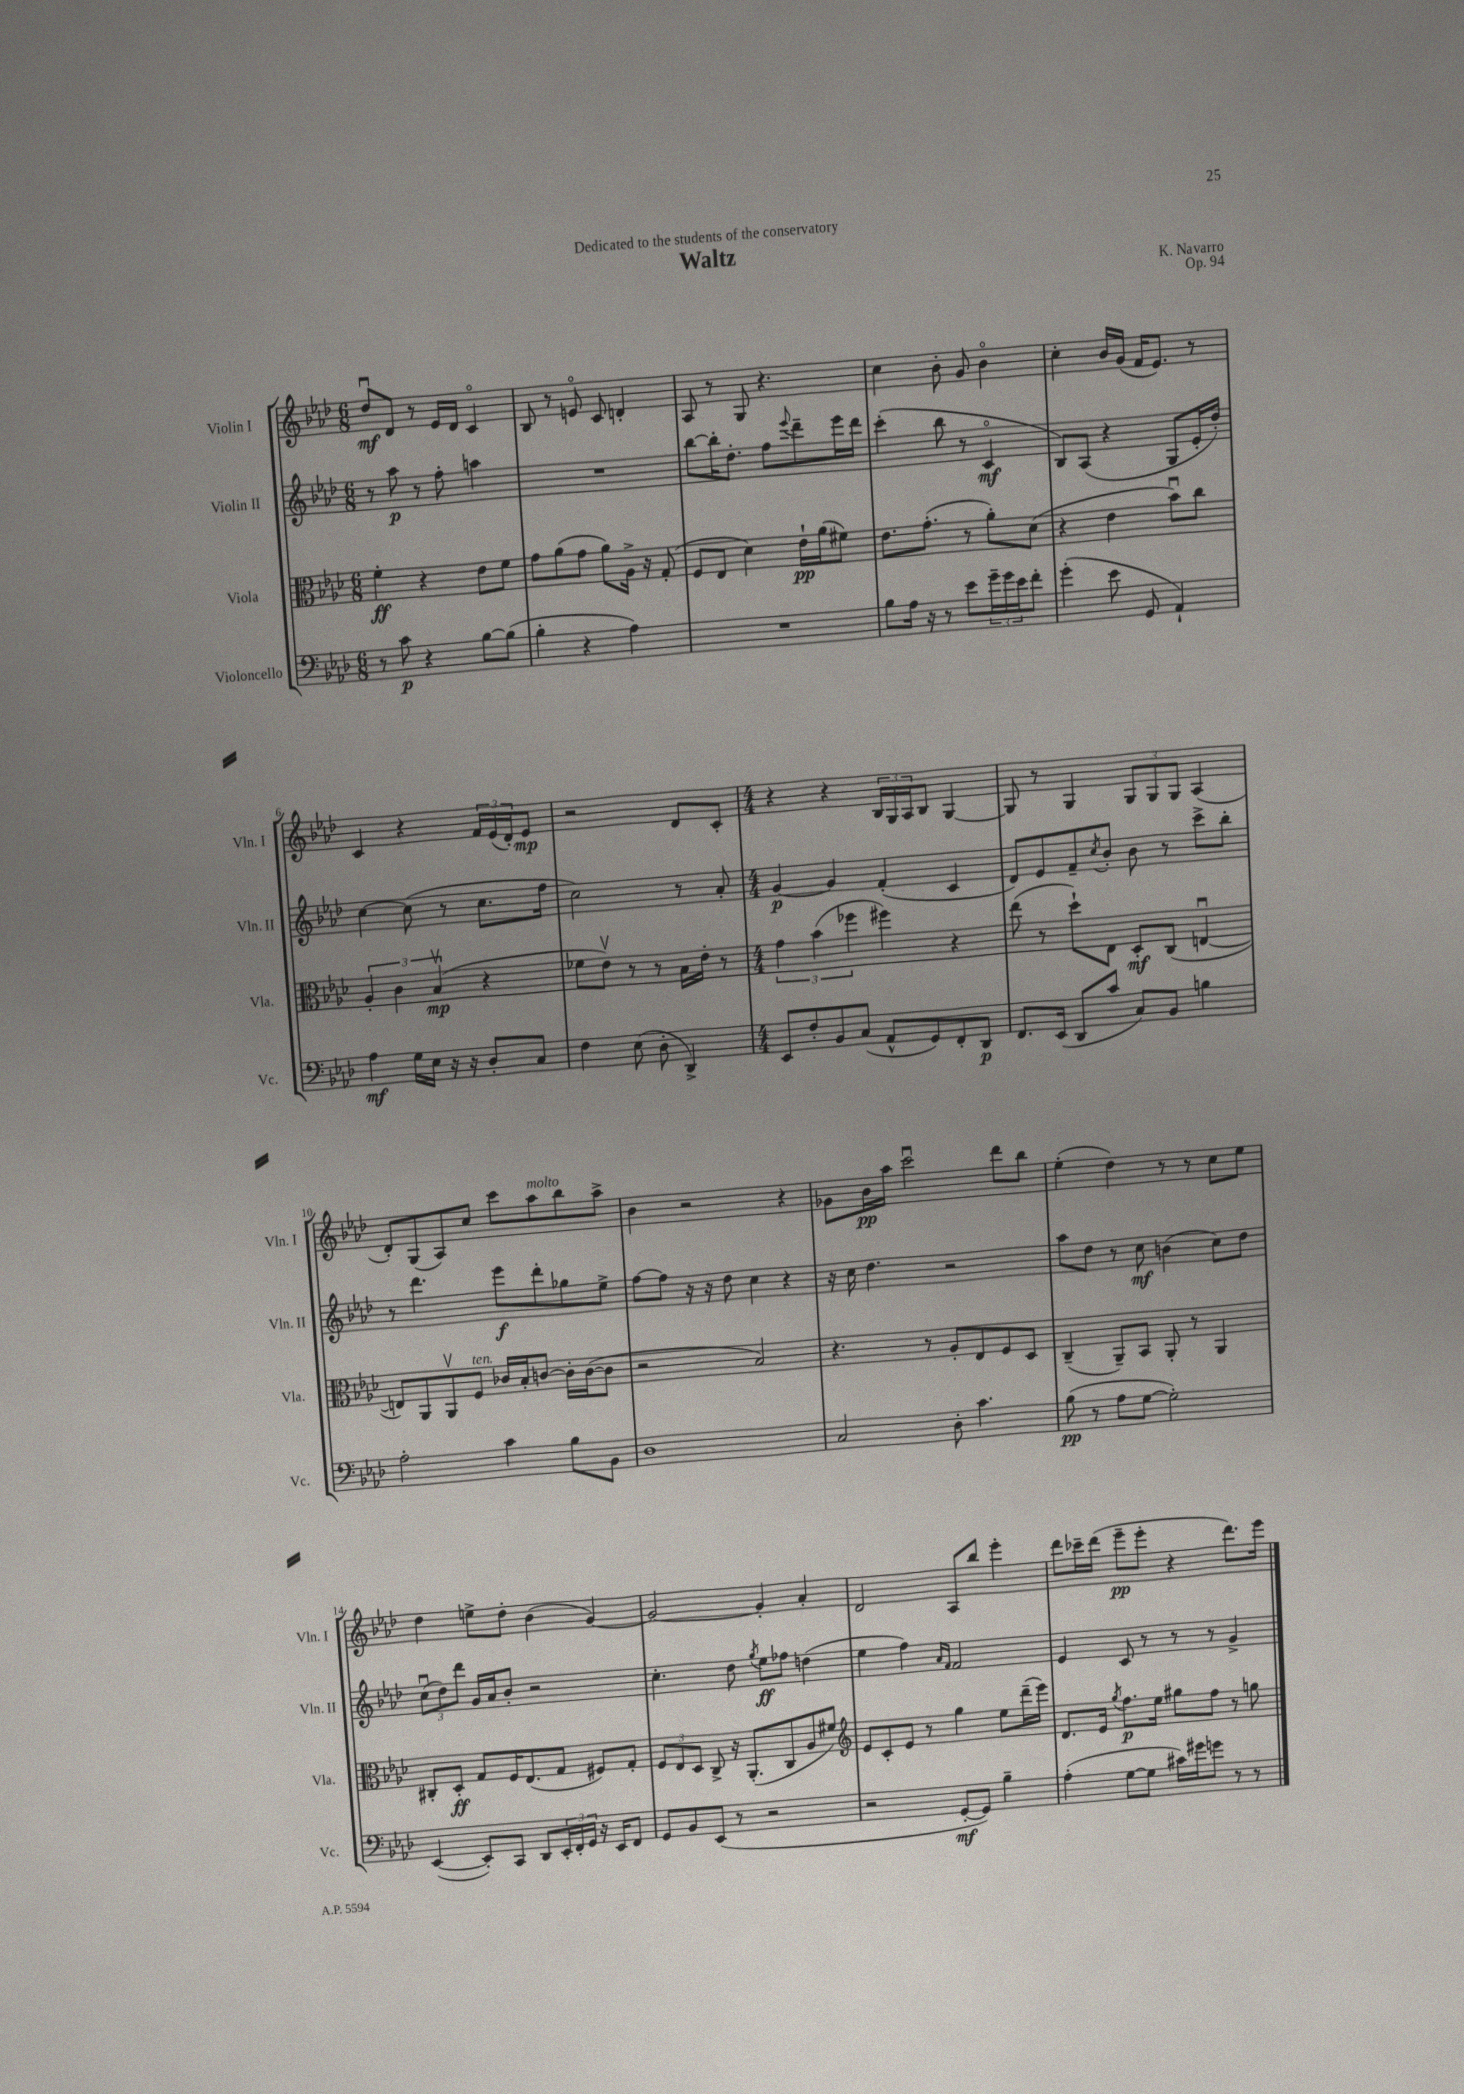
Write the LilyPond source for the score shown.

\header { title = "Waltz" composer = "K. Navarro" dedication = "Dedicated to the students of the conservatory" opus = "Op. 94" }
<<
\new StaffGroup <<
\new Staff = "s0" \with { instrumentName = "Violin I" shortInstrumentName = "Vln. I" } {
    \clef treble \key aes \major \numericTimeSignature \time 6/8
    des''8\downbow\mf des'8 r8 ees'16 des'16 c'4\flageolet |
    bes8 r8 e'8\flageolet c'8 d'4-. |
    aes8 r8 g8 r4. |
    c''4 bes'8-. g'8 bes'4\flageolet |
    c''4-. bes'16 g'16( f'16 ees'8.) r8 |
    c'4 r4 \tuplet 3/2 { f'16 ees'16( des'16-.) } ees'8\mp |
    r2 des'8 c'8-. |
    \numericTimeSignature \time 4/4 r4 r4 \tuplet 3/2 { bes16 g16 aes16 } bes8 g4~ |
    g8 r8 g4 \tuplet 3/2 { g8 g8 g8 } aes4( |
    des'8-.) g8( aes8) c''8 c'''8 aes''8^\markup { \italic "molto" } bes''8 aes''8-> |
    bes'4 r2 r4 |
    ges'8 bes'16\pp aes''16 c'''2\downbow des'''8 bes''8 |
    ees''4-.( des''4) r8 r8 c''8 ees''8 |
    des''4 e''8-> des''8-. bes'4( g'4~) |
    g'2~ g'4-. aes'4-. |
    des'2 aes8 bes''8 ees'''4-. |
    des'''8 ces'''16-- des'''16( ees'''8--\pp ees'''8-. r4 des'''8.) ees'''16 \bar "|." |
}
\new Staff = "s1" \with { instrumentName = "Violin II" shortInstrumentName = "Vln. II" } {
    \clef treble \key aes \major \numericTimeSignature \time 6/8
    r8 aes''8\p r8 f''8-. a''4 |
    R2. |
    bes''8~ bes''16-. des''8.-. f''8 \appoggiatura { ees'''8 } des'''8-- ees'''16 des'''16 |
    c'''4-.( bes''8 r8 c'4\flageolet\mf |
    bes8) aes8( r4 g8 ees'16-. des''16-.) |
    c''4~ c''8( r8 c''8. f''16 |
    c''2) r8 aes'8-. |
    \numericTimeSignature \time 4/4 g'4~\p g'4 f'4-.( c'4 |
    des'8) ees'8 f'8-- \acciaccatura { c''8 } bes'8-. bes'8 r8 c'''8-> bes''8-. |
    r8 des'''4. ees'''8\f des'''8-. ges''8 ees''8-> |
    f''8~ f''8 r16 r16 des''8 c''4 r4 |
    r16 c''16 des''4. r2 |
    aes''8 des''8 r8 c''8\mf b'4( c''8) des''8 |
    \tuplet 3/2 { c''8\downbow( des''8) des'''8 } g'16 aes'16 bes'8-. r2 |
    c''4.-. des''8 \acciaccatura { g''8 } ees''8\ff fes''8 d''4( |
    ees''4 f''4) \grace { aes'16 f'16 } f'2 |
    ees'4 c'8 r8 r8 r8 g'4-> \bar "|." |
}
\new Staff = "s2" \with { instrumentName = "Viola" shortInstrumentName = "Vla." } {
    \clef alto \key aes \major \numericTimeSignature \time 6/8
    f'4-.\ff r4 ees'8 f'8 |
    g'8 aes'8( g'8 aes'8) aes16-> r16 g8-.( |
    f8 ees8 des'4) ees'16-!\pp aes'16( fis'8) |
    ees'8. g'8.-.( r8 aes'8-.) des'8( |
    r4 ees'4 bes'8\downbow) c''8 |
    \tuplet 3/2 { aes4-. c'4 bes4\upbow\mp( } r4 |
    fes'8 ees'8\upbow) r8 r8 bes16 ees'16-. r8 |
    \numericTimeSignature \time 4/4 \tuplet 3/2 { g'4 bes'4( fes''4 } fis''4) r4 |
    ees''8( r8 des''8-!) ees8 des8-.\mf c8( e4~\downbow |
    e8) aes,8 aes,8\upbow f8^\markup { \italic "ten." } ces'16 bes16-. c'8~ c'16-. c'16~( c'8 |
    r2 bes2) |
    r4. r8 aes8-. ees8 f8 des8 |
    c4--( aes,8--) bes,8 aes,8-. r8 aes,4 |
    cis8-. des8-.\ff g8 f16 ees8.( g8 fis8) g8-. |
    \tuplet 3/2 { f8 ees8 des8 } c8-> r16 aes,8.-.( c8 aes8 fis'8) |
    \clef treble ees'8 c'8-. ees'8 r8 g''4 ees''8 des'''16--( ees'''16) |
    des'8. ees'16 \acciaccatura { g''8 } f''8.\p ees''16 gis''8 f''8 r8 g''8 \bar "|." |
}
\new Staff = "s3" \with { instrumentName = "Violoncello" shortInstrumentName = "Vc." } {
    \clef bass \key aes \major \numericTimeSignature \time 6/8
    r8 c'8\p r4 bes8~ bes8( |
    bes4-. r4 aes4) |
    R2. |
    bes8 aes16 r16 r8 ees'8 \tuplet 3/2 { g'16-- g'16 ees'16 } f'8-. |
    g'4-.( ees'8 g,8 aes,4-!) |
    aes4\mf g16 ees16 r16 r16 des8-. c8 |
    f4 ees8( des8-. des,4->) |
    \numericTimeSignature \time 4/4 ees,8 f8-. bes,8 c8( aes,8-^ g,8) f,8-. des,8\p |
    f,8. ees,16( des,8 c'8 c8) bes,8 b4 |
    aes2-. c'4 bes8 bes,8 |
    des1 |
    c2 des8-. c'4. |
    bes8\pp( r8 aes8 g8~ g2-.) |
    ees,4~( ees,8-.) c,8 des,8 \tuplet 3/2 { ees,16-. f,16-. g,16 } r16 ees,16 f,8 |
    g,8 bes,8 ees,8( r8 r2 |
    r2 g,8~-.\mf g,8) bes4-- |
    aes4-.( g8~ g8 cis'16) gis'16 g'8 r8 r8 \bar "|." |
}
>>
>>
